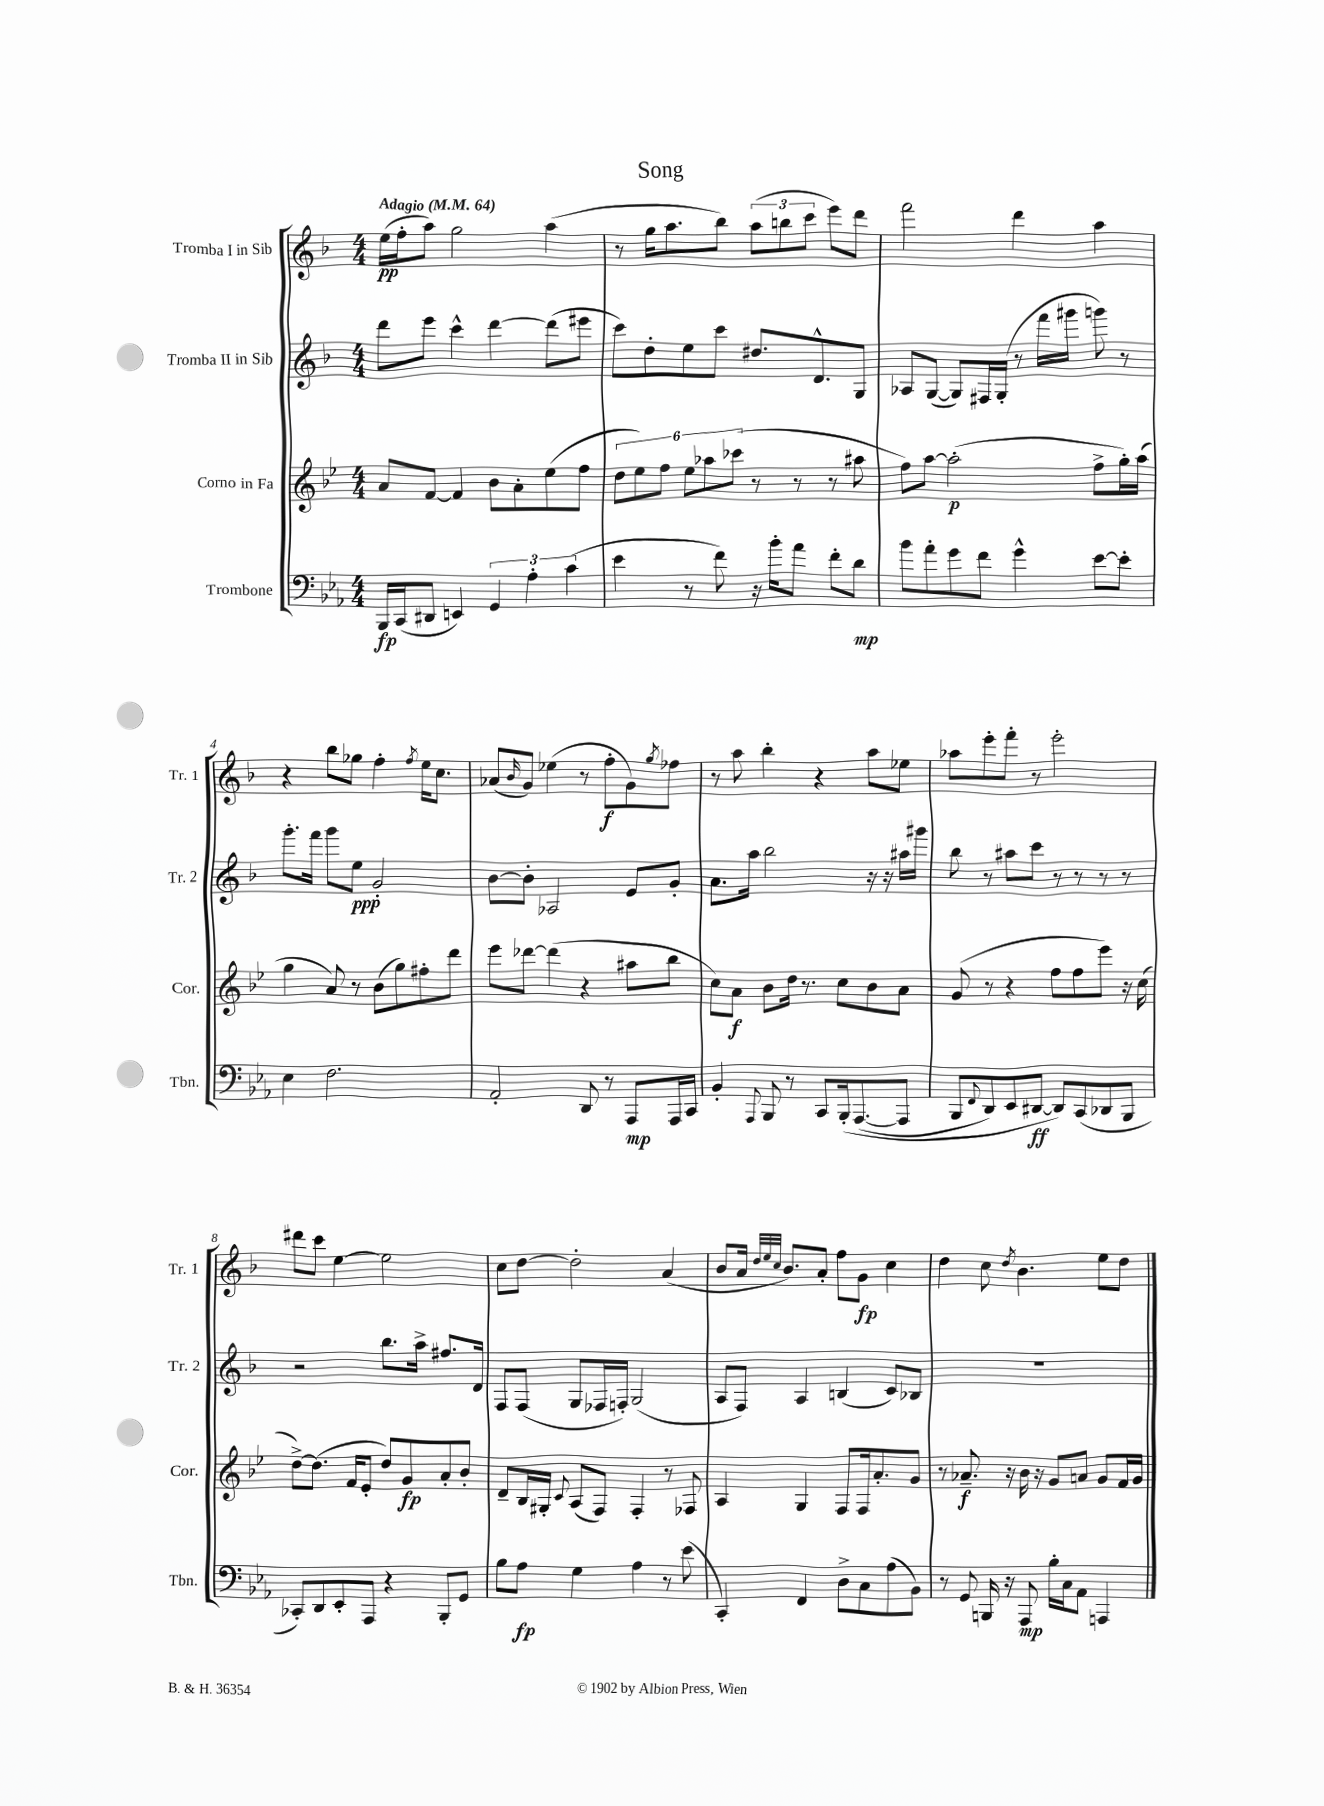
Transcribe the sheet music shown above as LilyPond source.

\header { title = "Song" }
<<
\new StaffGroup <<
\new Staff = "s0" \with { instrumentName = "Tromba I in Sib" shortInstrumentName = "Tr. 1" } {
    \clef treble \key f \major \numericTimeSignature \time 4/4 \tempo "Adagio" 4 = 64
    e''16\pp( f''16-. a''8) g''2 a''4( |
    r8 g''16 a''8. bes''8) \tuplet 3/2 { a''8( b''8 c'''8 } e'''8) d'''8 |
    f'''2 d'''4 a''4 |
    r4 bes''8 ges''8 f''4-. \acciaccatura { f''8 } e''16 c''8. |
    aes'8( \grace { bes'16 } g'8) ees''4( r8 f''8-.\f g'8) \acciaccatura { g''8 } fes''8 |
    r8 a''8 bes''4-. r4 a''8 ees''8 |
    aes''8 e'''8-. f'''8-. r8 e'''2-. |
    dis'''8 c'''8 e''4~ e''2 |
    c''8 d''8~ d''2-. a'4( |
    bes'8 a'16 \grace { d''32 e''32 c''32 } bes'8.) a'8-. f''8 g'8\fp c''4 |
    d''4 c''8 \acciaccatura { d''8 } bes'4. e''8 d''8 \bar "|." |
}
\new Staff = "s1" \with { instrumentName = "Tromba II in Sib" shortInstrumentName = "Tr. 2" } {
    \clef treble \key f \major \numericTimeSignature \time 4/4
    d'''8 e'''8 c'''4-^ d'''4~ d'''8( eis'''8 |
    c'''8) d''8-. e''8 c'''8 dis''8. d'8.-^ g8 |
    aes8 g8~( g8) fis16 g16-.( r8 f'''16 gis'''16 g'''8) r8 |
    g'''8.-. f'''16 g'''8 e''8\ppp g'2-. |
    bes'8~ bes'8-. aes2 e'8 g'8-. |
    a'8. a''16 bes''2 r16 r16 ais''16 gis'''16 |
    bes''8 r8 ais''8 c'''8 r8 r8 r8 r8 |
    r2 bes''8. a''16-> fis''8. d'16 |
    f8 f8( g8 fes16 f16-.) g2( |
    a8 f8) a4 b4( c'8) bes8 |
    R1 \bar "|." |
}
\new Staff = "s2" \with { instrumentName = "Corno in Fa" shortInstrumentName = "Cor." } {
    \clef treble \key bes \major \numericTimeSignature \time 4/4
    a'8 f'8~ f'4 bes'8 a'8-. ees''8( f''8 |
    \tuplet 6/4 { d''8 ees''8) f''8 ees''8 aes''8 ces'''8( } r8 r8 r8 ais''8 |
    f''8) a''8~ a''2-.\p( f''8-> g''16-.) a''16( |
    g''4 a'8) r8 bes'8( g''8) fis''8-. d'''8 |
    ees'''8 des'''8~ des'''4( r4 ais''8 bes''8 |
    c''8) a'8\f bes'8 d''16 r8. c''8 bes'8 a'8 |
    g'8( r8 r4 f''8 f''8 ees'''8) r16 c''16( |
    d''8~->) d''8.( f'16 ees'8-. d''8) g'8\fp a'8-. bes'8-. |
    d'8-- bes16 gis16-. \appoggiatura { c'8 } a8( f8) f4-. r8 fes8 |
    a4 g4 f8 f16 a'8.-. g'8 |
    r8 aes'8.--\f r16 bes'16 r16 g'8 a'8 g'8 f'16 g'16 \bar "|." |
}
\new Staff = "s3" \with { instrumentName = "Trombone" shortInstrumentName = "Tbn." } {
    \clef bass \key ees \major \numericTimeSignature \time 4/4
    bes,,16\fp c,16( dis,8 e,4) \tuplet 3/2 { g,4 aes4-. c'4( } |
    ees'4 r8 f'8) r16 bes'16-. aes'8 f'8-. d'8\mp |
    bes'8 aes'8-. g'8 f'8 g'4-^ ees'8~ ees'8-. |
    ees4 f2. |
    aes,2-. d,8 r8 aes,,8\mp aes,,16 c,16 |
    bes,4-. \appoggiatura { aes,,8 } bes,,8 r8 c,8 bes,,16-.\( aes,,8.~( aes,,8 |
    bes,,8 \appoggiatura { f,8 } d,8) ees,8 dis,8~\ff dis,8\) c,8( des,8 bes,,8 |
    ces,8-.) d,8 ees,8-. aes,,8 r4 bes,,8-. g,8 |
    bes8 aes8\fp g4 aes4 r8 ees'8( |
    c,4-.) f,4 d8-> c8 aes8( bes,8) |
    r8 g,8 b,,16 r16 aes,,8\mp bes16-. c16 aes,8 a,,4 \bar "|." |
}
>>
>>
